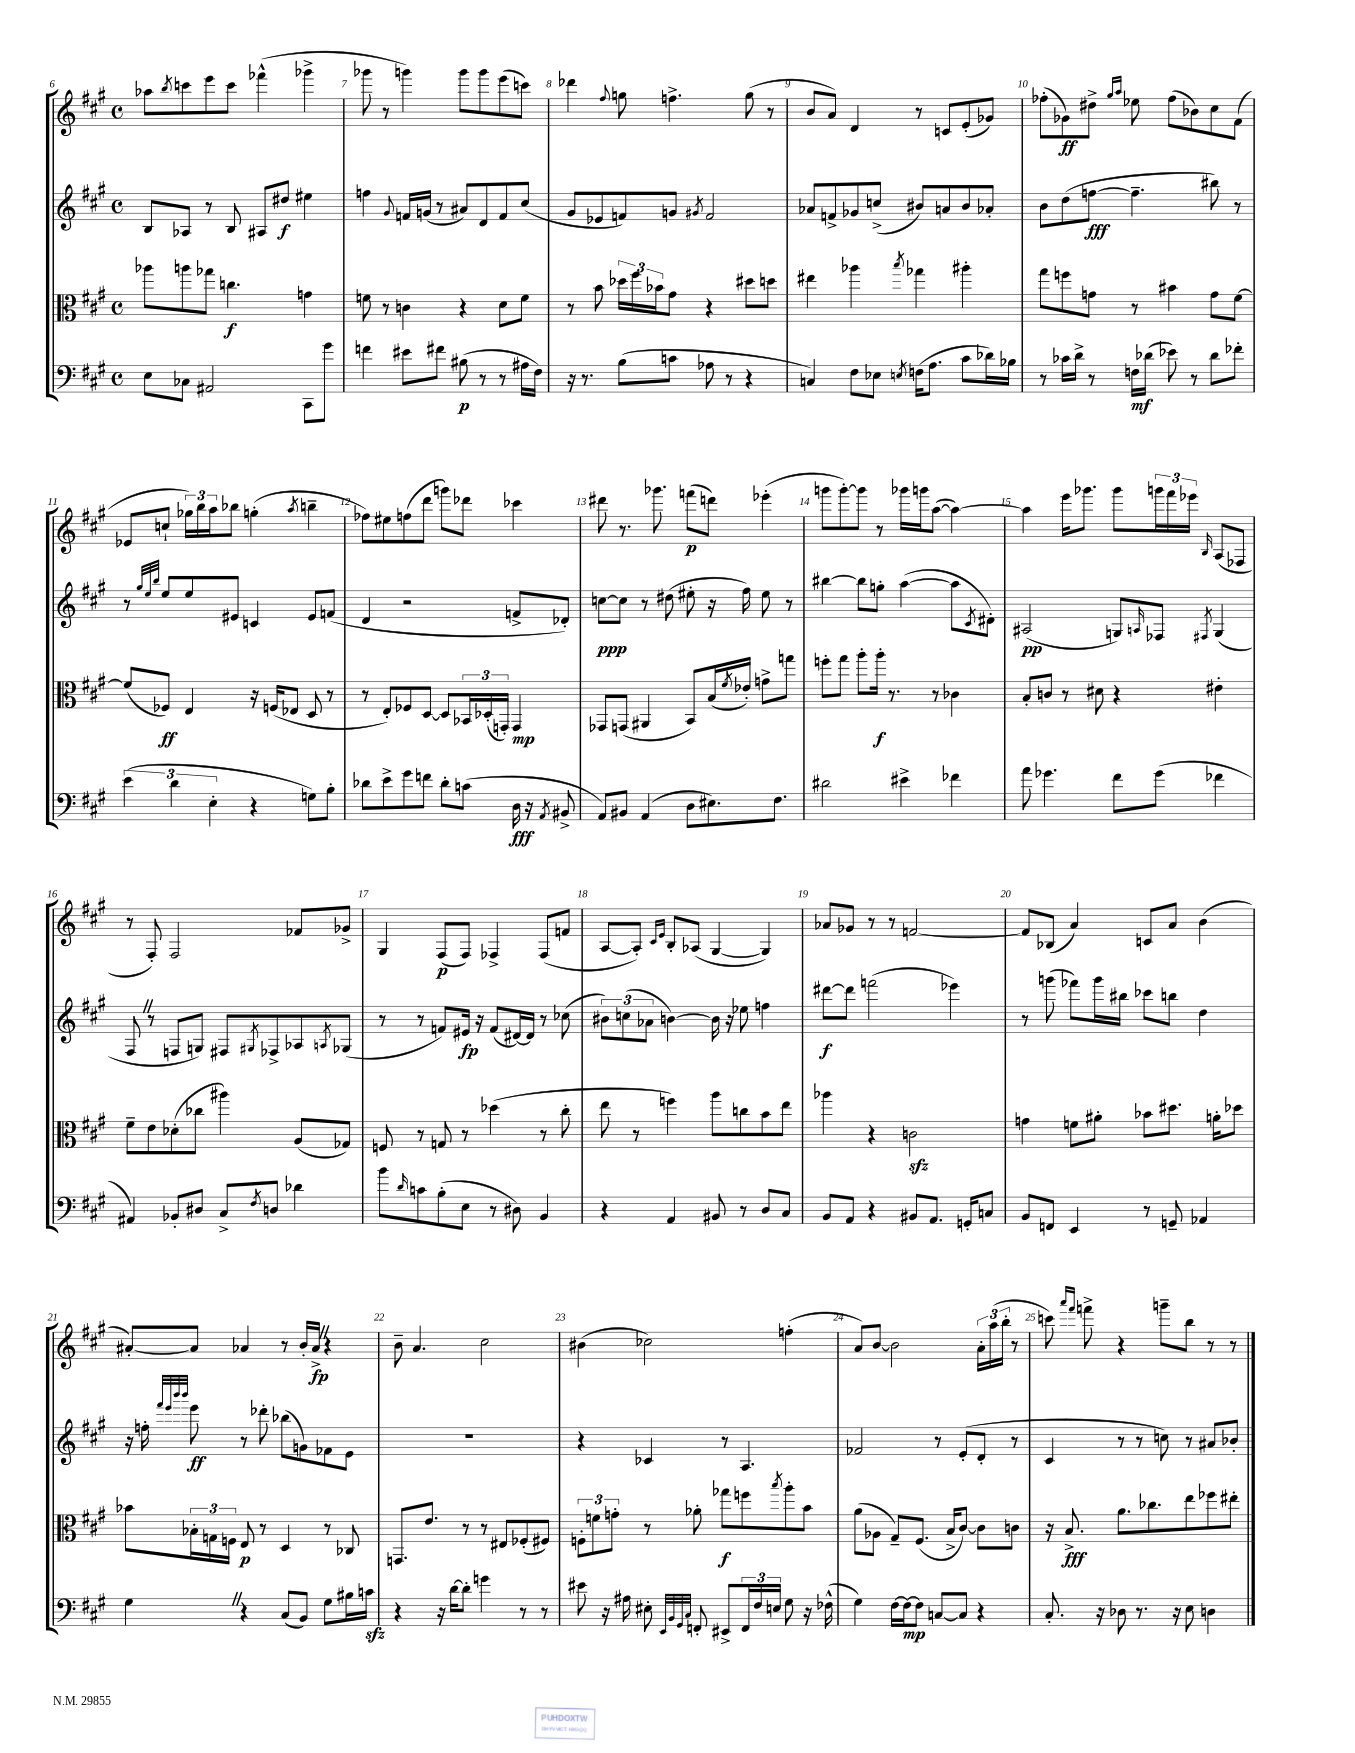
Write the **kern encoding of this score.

**kern	**kern	**kern	**kern
*staff4	*staff3	*staff2	*staff1
*clefF4	*clefC3	*clefG2	*clefG2
*k[f#c#g#]	*k[f#c#g#]	*k[f#c#g#]	*k[f#c#g#]
*M4/4	*M4/4	*M4/4	*M4/4
*met(c)	*met(c)	*met(c)	*met(c)
8E	8aa-	8B	8aa-
.	.	.	8qbb
8C-	8aa	8A-	8ccc
2AA#	8gg-	8r	8eee
.	4.cc	8B	8ccc
.	.	8A#	(4fff-^^
.	.	8dd#	.
8CC#	4g	4ee#	4ggg-^
8g#	.	.	.
=	=	=	=
4f	8f	4ff	8ggg-
.	8r	.	8r
.	.	8qqg#	.
8e#	4c	16f	4ggg)
.	.	(16g	.
8f#	.	8r	.
(8B#	4r	8a#)	8ggg
8r	.	8d	8ggg
8r	8d	8f	(8eee
16A#	8f	(8cc#	8ccc)
16F#)	.	.	.
=	=	=	=
16r	8r	8g#	4ddd-
8.r	.	.	.
.	8b	8e-	.
.	.	.	8qqff#
(8B	24dd-	8f)	8gg
.	24ff#	.	.
.	24b-	.	.
8c	8g#	8g	4.ff^
.	.	8qg#	.
8A-	4r	2f	.
8r	.	.	.
4r	8dd#	.	(8gg
.	8dd	.	8r
=	=	=	=
4C)	4ee#	8a-	8b
.	.	8f^	8a)
8F#	4aa-	8g-	4d
8E-	.	(8cc^	.
8qE	8qbb	.	.
(16F	4gg-	8b#)	8r
8.A	.	.	.
.	.	8a	8c
8c#	4aa#'	8b#	(8e'
16d-)	.	8a-'	8g-)
16B-	.	.	.
=	=	=	=
8r	8gg#	8b	(8ff-'
16c-	8ff	(8dd	8g-)
16d^	.	.	.
8r	8g	[8ff	8dd#^
.	.	.	16qqgg#
.	.	.	16qqaa
16F	8r	4.ff~]	8ee-
(16d-	.	.	.
8e-)	4b#	.	(8ff-
8r	.	.	8b-)
8d-	8g	8bb#)	8cc#
8f-'	[8f#	8r	(8f#
=	=	=	=
(6e	(8f#]	8r	8e-
.	.	32qqgg#	.
.	.	32qqee	.
.	.	32qqbb	.
.	8F-)	8ee	8cc`
6d	.	.	.
.	4E	8ee	24gg-)
.	.	.	24bb
6E'	.	.	24aa
.	.	8e#	8bb-
4r	16r	4c	(4gg'
.	(16F	.	.
.	8E-	.	.
.	.	.	8qaa
8G)	8D	8e#	4bb~
8B'	8r	(8f	.
=	=	=	=
8d-	8r	4d	8ff-)
8e^	8E')	.	8ee#
8g#	8F-	2r	(8ff
8f	[8D	.	8ddd
8d-'	8D]	.	8ggg)
(8c	24BB-	.	8ddd-
.	(24D-'	.	.
.	24GG')	.	.
16D	4GG	8f^	4ccc-
16r	.	.	.
8qAA	.	.	.
8BB#^	.	8d-')	.
=	=	=	=
8AA)	8GG-	[8cc	8ddd#
8BB#	(8GG	8cc]	8.r
(4AA	4AA#	8r	.
.	.	.	8.ggg-
.	.	(8dd#	.
8D	8BB)	8ee#'	(8fff
8.E#)	(16B	16r	8ddd)
.	8qf#	.	.
.	16e-')	16ff#)	.
.	8g^	8ee#	(4eee-'
8.F#	.	.	.
.	8gg	8r	.
=	=	=	=
2d#	8ff'	[4bb#	8ggg
.	8gg#	.	[8ggg')
.	8aa'	8bb#]	8ggg]
.	16aa'	8gg'	8r
.	8.r	.	.
4e#^	.	([4aa	16ggg-
.	.	.	16ggg
.	8r	.	([8aa
4f-	4c-	8aa]	4aa_)
.	.	8qc#	.
.	.	8d#')	.
=	=	=	=
8a	8B'	(2A#	4aa]
4.g-	8c	.	.
.	8r	.	16eee
.	.	.	8.ggg-
.	8d#	.	.
8f#	4r	8G)	8ggg-
.	.	16qqA	.
(8g-	.	8F-	24ggg
.	.	.	24fff#
.	.	.	24eee-
.	.	8qF#	16qqB
4f-	4e#'	(4G	(8A
.	.	.	8F-
=	=	=	=
4AA#)	8f#~	8F#	8r
.	8e	8r	8F#')
8BB-'	(8d-'	8F	2F#
8D#	8cc-	8G)	.
8C#^	4aa#)	8F#	.
8qF#	.	8qG#	.
8D	.	8F-^	.
4d-	(8A	8A-	8f-
.	.	8qA	.
.	8G-)	(8G-	8g-^
=	=	=	=
8b	8F	8r	4G#
16qqd	.	.	.
8c	8r	8r	.
(8B'	8G	8f)	(8F#
8E	8r	16e#	8F#)
.	.	16r	.
8r	(4dd-	(8f	4F-^
8D#)	.	[16d#)	.
.	.	16d#]	.
4BB	8r	8r	(8F-
.	8cc#'	(8cc-	8f
=	=	=	=
4r	8ee	12b#)	[8A
.	.	(12cc	.
.	8r	.	8A'])
.	.	12a-	.
.	.	.	16qqc#
.	.	.	16qqe
4AA	4ff)	[4b)	8B'
.	.	.	(8A-
8BB#	8aa	16b]	[4G#
.	.	16r	.
8r	8cc	8ee-	.
8D	8b	4ff	4G#])
8C#	8ee	.	.
=	=	=	=
8BB	4aa-	[8ddd#	8a-
8AA	.	8ddd#]	8g-
4r	4r	(2fff	8r
.	.	.	8r
8BB#	2c	.	[2f
8.AA	.	.	.
.	.	4eee-)	.
16GG'	.	.	.
8C	.	.	.
=	=	=	=
8BB	4g	8r	8f]
8FF	.	(8ggg	(8B-
4EE	8f	8fff-)	4a)
.	8a#'	16ggg	.
.	.	16bb#	.
8r	8b-	8ccc-	8c
8GG~	8.dd#	8bb	8a
4AA-	.	4dd	(4b
.	16a'	.	.
.	8dd-	.	.
=	=	=	=
4G#	8b-	16r	[8a#')
.	.	16ff'	.
.	.	32qqfff#	.
.	.	32qqeee	.
.	.	32qqbbb	.
.	.	32qqbbb	.
.	24B-'	8eee	8a#]
.	24G	.	.
.	24F	.	.
4r	8E	8r	4a-
.	8r	8ddd-'	.
(8C#	4D	(8bb-	8r
8BB)	.	8g)	16b'
.	.	.	16a-^
8G#	8r	8f-	4r
16B#	8C-	8e	.
16c	.	.	.
=	=	=	=
4r	8.GG	1r	8b~
.	.	.	4.a
.	8.e	.	.
16r	.	.	.
[16d	.	.	.
8d']	8r	.	.
4g	8r	.	2cc#
.	8E#	.	.
8r	(8F-'	.	.
8r	8F#)	.	.
=	=	=	=
8e#	12F'	4r	(4b#
.	12f	.	.
16r	.	.	.
.	12g'	.	.
16A#	.	.	.
8E#'	8r	4c-	2cc-)
32qqEE	.	.	.
32qqBB	.	.	.
32qqGG#	.	.	.
32qqC#	.	.	.
8FF'	8a-'	.	.
8EE#^	8gg-	8r	.
24FF	8ff	4.A	.
24F#	.	.	.
24E	.	.	.
.	8qbb	.	.
8G#	8aa'	.	(4ff'
16r	8b	.	.
(16F-^^	.	.	.
=	=	=	=
4G#)	(8a	2f-	8a)
.	8A-	.	[8b
[16F#	8G#~)	.	2b]
16F#_	.	.	.
8F#]	(8.F#	.	.
[8C	.	8r	.
.	16B^	.	.
8C]	[8c#)	(8e'	.
4r	8c#]	8d'	24a'
.	.	.	(24aa
.	.	.	24bb'
.	8c	8r	8r
=	=	=	=
8.C#'	16r	4c#	8ccc)
.	8.B^	.	.
.	.	.	16qqaaa
.	.	.	16qqfff#
.	.	.	8fff^
16r	.	.	.
8D-	8.a	8r	4r
8.r	.	8r	.
.	8.cc-	.	.
.	.	8cc)	8ggg~
16r	.	.	.
8E	8ee	8r	8bb
4D	8ff-	8a#	8r
.	8ee#'	8b-'	8r
==	==	==	==
*-	*-	*-	*-
